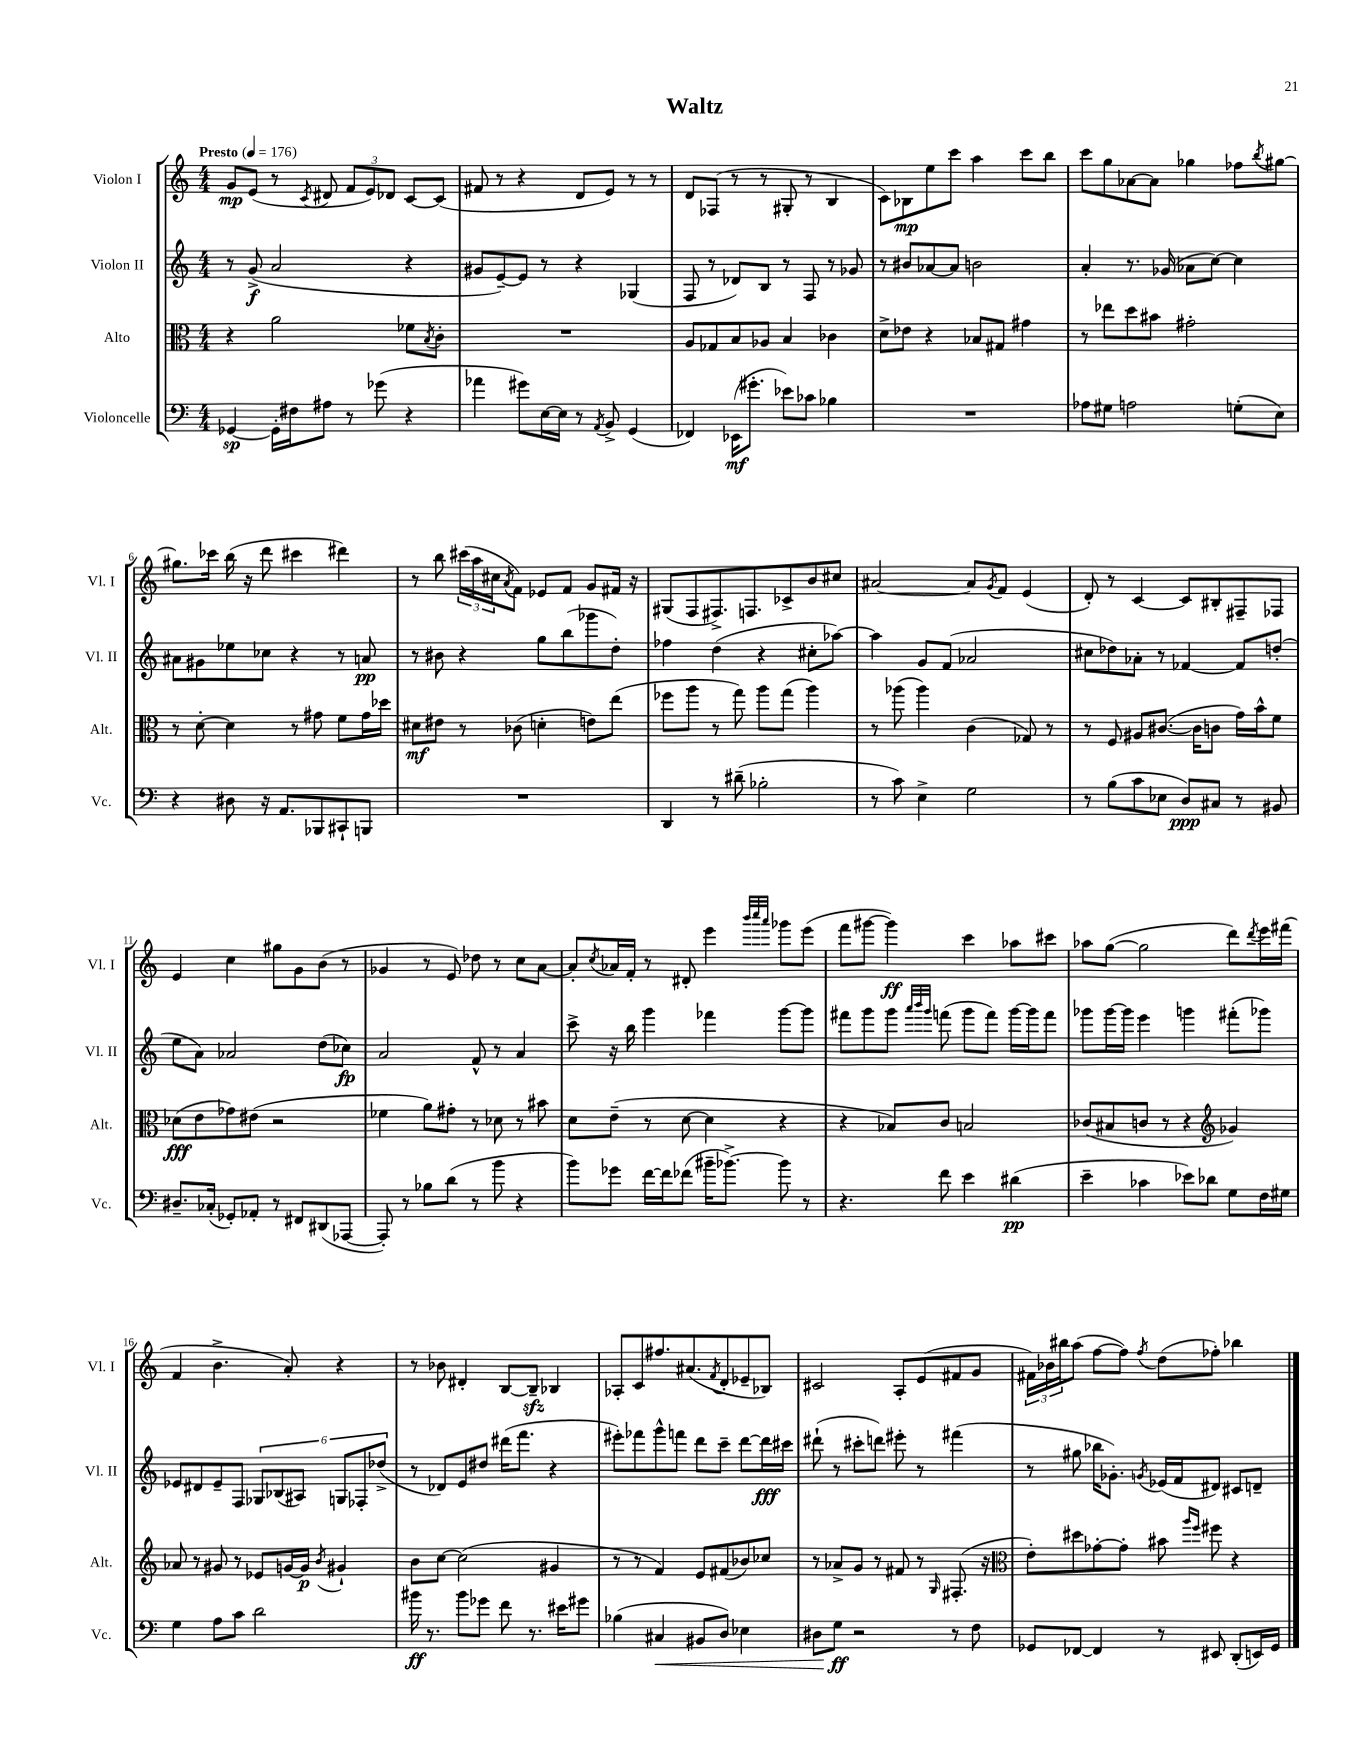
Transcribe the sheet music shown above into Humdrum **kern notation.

**kern	**dynam	**kern	**dynam	**kern	**dynam	**kern	**dynam
*part4	*part4	*part3	*part3	*part2	*part2	*part1	*part1
*staff4	*staff4	*staff3	*staff3	*staff2	*staff2	*staff1	*staff1
*I"Violoncelle	*	*I"Alto	*	*I"Violon II	*	*I"Violon I	*
*I'Vc.	*	*I'Alt.	*	*I'Vl. II	*	*I'Vl. I	*
*clefF4	*	*clefC3	*	*clefG2	*	*clefG2	*
*k[]	*	*k[]	*	*k[]	*	*k[]	*
*M4/4	*	*M4/4	*	*M4/4	*	*M4/4	*
*MM176	*	*MM176	*	*MM176	*	*MM176	*
=1	=1	=1	=1	=1	=1	=1	=1
!	!	!	!	!	!	!LO:TX:a:B:t=Presto	!
[4GG-X/	sp	4r	.	8r	.	8g/L	mp
.	.	.	.	(8g^/	f	(8e/J	.
16GG-'\LL]	.	2a\	.	2a/	.	8r	.
16F#X\J	.	.	.	.	.	.	.
.	.	.	.	.	.	8qc/	.
8A#X\J	.	.	.	.	.	8d#X/	.
8r	.	.	.	.	.	12f/L	.
.	.	.	.	.	.	12e/)	.
(8g-X\	.	.	.	.	.	.	.
.	.	.	.	.	.	12d-X/J	.
4r	.	8f-X\L	.	4r	.	[8c/L	.
.	.	8qB/	.	.	.	.	.
.	.	8c'\J	.	.	.	(8c/J]	.
=2	=2	=2	=2	=2	=2	=2	=2
4a-X\	.	1r	.	8g#X/L	.	8f#X/	.
.	.	.	.	[8e~/)	.	8r	.
8g#X\L)	.	.	.	8e/J]	.	4r	.
[16E\L	.	.	.	8r	.	.	.
16E\JJ]	.	.	.	.	.	.	.
8r	.	.	.	4r	.	8d/L	.
8qAA/	.	.	.	.	.	.	.
8BB^/	.	.	.	.	.	8e/J)	.
(4GG/	.	.	.	(4G-X/	.	8r	.
.	.	.	.	.	.	8r	.
=3	=3	=3	=3	=3	=3	=3	=3
4FF-X/)	.	8A/L	.	8F/	.	8d/L	.
.	.	8G-X/	.	8r	.	(8F-X/J	.
(16EE-X\KL	mf	8B/	.	8d-X/L)	.	8r	.
8.g#X'\J	.	.	.	.	.	.	.
.	.	8A-X/J	.	8B/J	.	8r	.
8e-X\L)	.	4B/	.	8r	.	8G#X'/	.
8c-X\J	.	.	.	8F/	.	8r	.
4B-X\	.	4c-X\	.	8r	.	4B/	.
.	.	.	.	8g-X/	.	.	.
=4	=4	=4	=4	=4	=4	=4	=4
1r	.	8d^\L	.	8r	.	8c\L)	.
.	.	8e-X\J	.	8b#X/L	.	8B-X\	mp
.	.	4r	.	[8a-X/	.	8ee\	.
.	.	.	.	8a-/J]	.	8ccc\J	.
.	.	8B-X/L	.	2bn\	.	4aa\	.
.	.	8G#X/J	.	.	.	.	.
.	.	4g#X\	.	.	.	8ccc\L	.
.	.	.	.	.	.	8bb\J	.
=5	=5	=5	=5	=5	=5	=5	=5
8A-X\L	.	8r	.	4a'/	.	8ccc\L	.
8G#X\J	.	8ee-X\L	.	.	.	8gg\	.
2An\	.	8dd\	.	8.r	.	[8a-X\	.
.	.	8b#X\J	.	.	.	8a-\J]	.
.	.	.	.	(16g-X/	.	.	.
.	.	2g#X'\	.	8a-X\L	.	4gg-X\	.
.	.	.	.	[8cc\J)	.	.	.
(8Gn'\L	.	.	.	4cc\]	.	8ff-X\L	.
.	.	.	.	.	.	8qbb/	.
8E\J)	.	.	.	.	.	[8gg#X\J	.
!!LO:LB:g=z
=6	=6	=6	=6	=6	=6	=6	=6
4r	.	8r	.	8a#X\L	.	8.gg#X\L]	.
.	.	[8d'\	.	8g#X\	.	.	.
.	.	.	.	.	.	16ccc-X\Jk	.
8D#X\	.	4d\]	.	8ee-X\	.	(16bb\	.
.	.	.	.	.	.	16r	.
16r	.	.	.	8cc-X\J	.	8ddd\	.
8.AA/L	.	.	.	.	.	.	.
.	.	8r	.	4r	.	4ccc#X\	.
8BBB-X/	.	8g#X\	.	.	.	.	.
8CC#X`/	.	8f\L	.	8r	.	4ddd#X\)	.
8BBBn/J	.	16g#\L	.	8an/	pp	.	.
.	.	16dd-X\JJ	.	.	.	.	.
=7	=7	=7	=7	=7	=7	=7	=7
1r	.	8d#X\L	mf	8r	.	8r	.
.	.	8e#X\J	.	8b#X\	.	8bb\	.
.	.	8r	.	4r	.	(24ccc#X\LL	.
.	.	.	.	.	.	24aa\	.
.	.	.	.	.	.	24cc#X\J	.
.	.	.	.	.	.	8qa/	.
.	.	(8c-X\	.	.	.	8f\J)	.
.	.	4dn'\	.	8gg\L	.	8e-X/L	.
.	.	.	.	(8bb\	.	8f/J	.
.	.	8en\L)	.	8ggg-X\	.	8g/L	.
.	.	(8ee\J	.	8dd'\J)	.	16f#X/Jk	.
.	.	.	.	.	.	16r	.
=8	=8	=8	=8	=8	=8	=8	=8
4DD/	.	8ff-X\L	.	4ff-X\	.	(8G#X/L	.
.	.	8aa\J	.	.	.	8F/	.
8r	.	8r	.	(4dd\	.	8.F#X^/)	.
(8d#X~\	.	8gg\)	.	.	.	.	.
.	.	.	.	.	.	8.Fn/	.
2B-X'\	.	8aa\L	.	4r	.	.	.
.	.	(8gg\J	.	.	.	8c-X^/	.
.	.	4aa\)	.	8cc#X'\L	.	8b/	.
.	.	.	.	[8aa-X\J)	.	8cc#X/J	.
=9	=9	=9	=9	=9	=9	=9	=9
8r	.	8r	.	4aa-\]	.	[2a#X/	.
8c\)	.	(8aa-X\	.	.	.	.	.
4E^\	.	4aa-\)	.	8g/L	.	.	.
.	.	.	.	(8f/J	.	.	.
2G\	.	(4c\	.	2a-X/	.	8a#/L]	.
.	.	.	.	.	.	8qg/	.
.	.	.	.	.	.	8f/J	.
.	.	8G-X/)	.	.	.	(4e/	.
.	.	8r	.	.	.	.	.
=10	=10	=10	=10	=10	=10	=10	=10
8r	.	8r	.	8cc#X\L	.	8d'/)	.
(8B\L	.	8F/	.	8dd-X\)	.	8r	.
8c\	.	8A#X/L	.	8a-X'\J	.	[4c/	.
8E-X\J	.	([8.c#X/J	.	8r	.	.	.
8D/L)	ppp	.	.	[4f-X/	.	8c/L]	.
.	.	16c#\KL]	.	.	.	.	.
8C#X/J	.	8cn\J	.	.	.	8B#X'/	.
8r	.	16g\LL)	.	8f-/L]	.	8F#X~/	.
.	.	16b^^\J	.	.	.	.	.
8BB#X/	.	8f\J	.	(8ddn'/J	.	8F-X/J	.
!!LO:LB:g=z
=11	=11	=11	=11	=11	=11	=11	=11
8.D#X~/L	.	(8d-X\L	fff	8ee\L	.	4e/	.
.	.	8e\	.	8a\J)	.	.	.
(16C-X'/Jk	.	.	.	.	.	.	.
8GG-X'/L)	.	8g-X\)	.	2a-X/	.	4cc\	.
8AA-X'/J	.	(8e#X\J	.	.	.	.	.
8r	.	2r	.	.	.	8gg#X\L	.
8FF#X/L	.	.	.	.	.	8g\	.
(8DD#X/	.	.	.	(8dd\L	.	(8b\J	.
[8AAA-X/J	.	.	.	8cc-X\J)	fp	8r	.
=12	=12	=12	=12	=12	=12	=12	=12
8AAA-'/])	.	4f-X\	.	2a/	.	4g-X/	.
8r	.	.	.	.	.	.	.
8B-X\L	.	8a\L)	.	.	.	8r	.
(8d\J	.	8g#X'\J	.	.	.	8e/)	.
8r	.	8r	.	8f^^/	.	8dd-X\	.
8b\	.	8d-X\	.	8r	.	8r	.
4r	.	8r	.	4a/	.	8cc\L	.
.	.	8b#X\	.	.	.	[8a\J	.
=13	=13	=13	=13	=13	=13	=13	=13
8b\L)	.	8d\L	.	8ccc^\	.	8a'/L]	.
.	.	.	.	.	.	8qcc/	.
8g-X\J	.	(8e~\J	.	16r	.	16a-X/L	.
.	.	.	.	16bb\	.	16f'/JJ	.
[16f\LL	.	8r	.	4ggg\	.	8r	.
16f\J]	.	.	.	.	.	.	.
(8f-X\J	.	[8d\	.	.	.	8d#X'/	.
16b#X~\KL	.	4d\]	.	4fff-X\	.	4eee\	.
[8.b-X^\J)	.	.	.	.	.	.	.
.	.	.	.	.	.	32qqbbb/LLL	.
.	.	.	.	.	.	32qqcccc/	.
.	.	.	.	.	.	32qqaaa/JJJ	.
8b-\]	.	4r	.	[8ggg\L	.	8ggg-X\L	.
8r	.	.	.	8ggg\J]	.	(8eee\J	.
=14	=14	=14	=14	=14	=14	=14	=14
4.r	.	4r	.	8fff#X\L	.	8fff\L	.
.	.	.	.	8ggg\	.	[8ggg#X\J	.
.	.	8B-X/L)	.	8ggg\J	.	4ggg#\])	ff
.	.	.	.	32qqaaa/LLL	.	.	.
.	.	.	.	32qqbbb/	.	.	.
.	.	.	.	32qqggg/JJJ	.	.	.
8f\	.	8c/J	.	(8fffn\	.	.	.
4e\	.	2Bn/	.	8ggg\L	.	4ccc\	.
.	.	.	.	8fff\J)	.	.	.
(4d#X\	pp	.	.	[16ggg\LL	.	8aa-X\L	.
.	.	.	.	16ggg\J]	.	.	.
.	.	.	.	8fff\J	.	8ccc#X\J	.
=15	=15	=15	=15	=15	=15	=15	=15
4e~\	.	(8c-X/L	.	8ggg-X\L	.	8aa-X\L	.
.	.	8B#X/	.	[16ggg-\L	.	([8gg\J	.
.	.	.	.	16ggg-\JJ]	.	.	.
4c-X\	.	8cn/J	.	4eee\	.	2gg\]	.
.	.	8r	.	.	.	.	.
8e-X\L)	.	4r	.	4gggn\	.	.	.
8d-X\J	.	.	.	.	.	.	.
*	*	*clefG2	*	*	*	*	*
8G\L	.	4g-X/)	.	(8fff#X'\L	.	8ddd\L)	.
.	.	.	.	.	.	8qddd/	.
16F\L	.	.	.	8ggg-X\J)	.	16eee\L	.
16G#X\JJ	.	.	.	.	.	(16fff#X\JJ	.
!!LO:LB:g=z
=16	=16	=16	=16	=16	=16	=16	=16
4G\	.	8a-X/	.	8e-X/L	.	4f/	.
.	.	8r	.	8d#X/	.	.	.
8A\L	.	8g#X/	.	8e-~/	.	4.b^\	.
8c\J	.	8r	.	8F/J	.	.	.
2d\	.	8e-X/L	.	12G-X/L	.	.	.
.	.	.	.	(12B-X/	.	.	.
.	.	[16gn/L	.	.	.	8a'/)	.
.	.	.	.	12A#X/J)	.	.	.
.	.	16g/JJ]	p	.	.	.	.
.	.	8qb/	.	.	.	.	.
.	.	4g#X`/	.	12Gn/L	.	4r	.
.	.	.	.	12F-X'/	.	.	.
.	.	.	.	(12dd-X^/J	.	.	.
=17	=17	=17	=17	=17	=17	=17	=17
16b#X\	ff	8b\L	.	8r	.	8r	.
8.r	.	.	.	.	.	.	.
.	.	[8cc\J	.	8d-X/L)	.	8b-X\	.
8b#\L	.	(2cc\]	.	8e/	.	4d#X'/	.
8g-X\J	.	.	.	8dd#X/J	.	.	.
8f\	.	.	.	(16ddd#X\KL	.	[8B/L	.
.	.	.	.	8.fff\J	.	.	.
8.r	.	.	.	.	.	8Bzz~/J]	.
.	.	4g#X/	.	4r	.	4B-X/	.
16e#X\KL	.	.	.	.	.	.	.
8g#X\J	.	.	.	.	.	.	.
=18	=18	=18	=18	=18	=18	=18	=18
(4B-X\	.	8r	.	8eee#X'\L)	.	8A-X'/L	.
.	.	8r	.	8fff-X\	.	8c/	.
!	!LO:HP:b	!	!	!	!	!	!
4C#X/	<	4f/)	.	8ggg^^\	.	8.ff#X/	.
.	.	.	.	8fffn\J	.	.	.
.	.	.	.	.	.	(8.a#X/	.
8BB#X/L	.	8e/L	.	8ddd\L	.	.	.
.	.	.	.	.	.	8qf/	.
8D/J)	.	(8f#X/	.	8ccc~\J	.	8d'/	.
4E-X\	.	8b-X/)	.	[8ddd\L	.	8e-X~/	.
.	.	8cc-X/J	.	16ddd\L]	fff	8B-X/J)	.
.	.	.	.	16ccc#X\JJ	.	.	.
=19	=19	=19	=19	=19	=19	=19	=19
8D#X\L	.	8r	.	(8ddd#X`\	.	2c#X/	.
8G\J	ff	8a-X^/L	.	8r	.	.	.
2r	[	8g/J	.	8ccc#X'\L	.	.	.
.	.	8r	.	8dddn\J)	.	.	.
.	.	8f#X/	.	8eee#X'\	.	8A'/L	.
.	.	8r	.	8r	.	(8e/	.
.	.	16qqG/	.	.	.	.	.
8r	.	(8.F#X'/	.	(4fff#X\	.	8f#X/	.
8F\	.	.	.	.	.	8g/J	.
.	.	16r	.	.	.	.	.
=20	=20	=20	=20	=20	=20	=20	=20
*	*	*clefC3	*	*	*	*	*
8GG-X/L	.	8e'\L)	.	8r	.	24f#X\LL)	.
.	.	.	.	.	.	24b-X\	.
.	.	.	.	.	.	24bb#X\J	.
[8FF-X/J	.	8dd#X\	.	8gg#X\	.	(8aa\J	.
4FF-/]	.	[8g-X'\	.	16bb-X\KL	.	[8ff\L	.
.	.	.	.	8.g-X'\J)	.	.	.
.	.	8g-'\J]	.	.	.	8ff\J])	.
.	.	.	.	8qgn/	.	8qff/	.
8r	.	8b#X\	.	(16e-X/LL	.	(8dd\L	.
.	.	.	.	16f/J	.	.	.
.	.	16qqaa/LL	.	.	.	.	.
.	.	16qqff/JJ	.	.	.	.	.
8EE#X/	.	8ff#X\	.	8d#X/J)	.	8ff-X'\J)	.
(8DD'/L	.	4r	.	8c#X/L	.	4bb-X\	.
16EEn/L)	.	.	.	8dn~/J	.	.	.
16GG-/JJ	.	.	.	.	.	.	.
==	==	==	==	==	==	==	==
*-	*-	*-	*-	*-	*-	*-	*-
